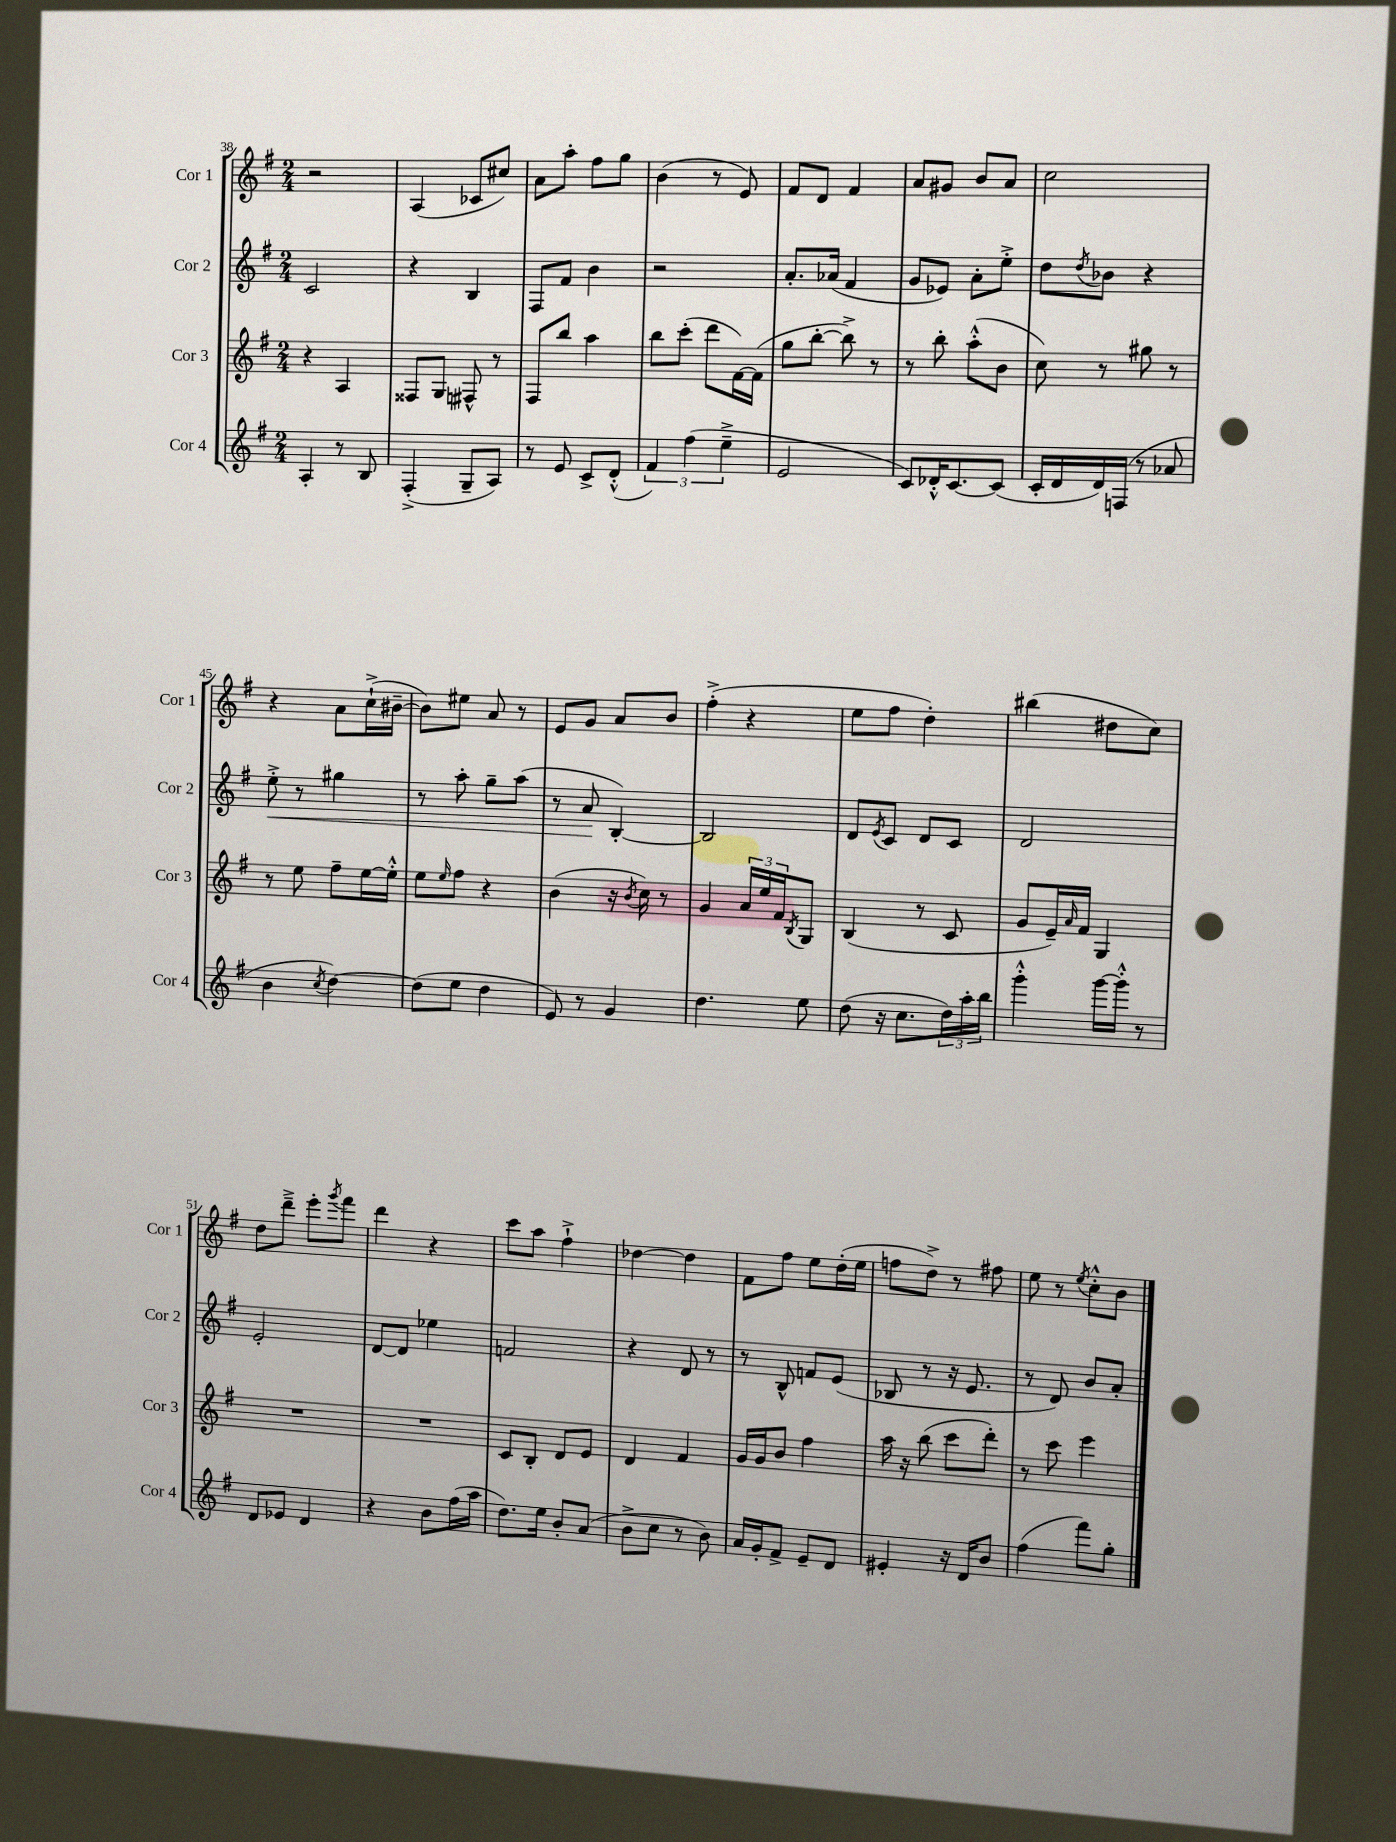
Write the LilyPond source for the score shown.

<<
\new StaffGroup <<
\new Staff = "s0" \with { instrumentName = "Cor 1" shortInstrumentName = "Cor 1" } {
    \clef treble \key g \major \numericTimeSignature \time 2/4
    r2 |
    a4( ces'8 cis''8) |
    a'8 a''8-. fis''8 g''8 |
    b'4( r8 e'8) |
    fis'8 d'8 fis'4 |
    a'8 gis'8 b'8 a'8 |
    c''2 |
    r4 a'8 c''16-!->( bis'16~-- |
    bis'8) eis''8 a'8 r8 |
    e'8 g'8 a'8 b'8 |
    fis''4-.->( r4 |
    e''8 fis''8 d''4-.) |
    bis''4( dis''8 c''8) |
    d''8 d'''8---> e'''8-. \acciaccatura { g'''8 } fis'''8 |
    d'''4 r4 |
    c'''8 a''8 fis''4-!-> |
    des''4~ des''4 |
    fis'8 fis''8 e''8 d''16-.( e''16 |
    f''8 d''8->) r8 fis''8 |
    e''8 r8 \acciaccatura { e''8 } c''8-.-^ b'8 \bar "|." |
}
\new Staff = "s1" \with { instrumentName = "Cor 2" shortInstrumentName = "Cor 2" } {
    \clef treble \key g \major \numericTimeSignature \time 2/4
    c'2 |
    r4 b4 |
    fis8 fis'8 b'4 |
    r2 |
    a'8.-. aes'16( fis'4 |
    g'8 ees'8) a'8-. e''8-.-> |
    d''8 \acciaccatura { d''8 } bes'8 r4 |
    e''8-.->\< r8 gis''4 |
    r8 a''8-. g''8-- a''8( |
    r8 a'8\! b4~-.) |
    b2 |
    d'8 \acciaccatura { e'8 } c'8 d'8 c'8 |
    d'2 |
    e'2-. |
    d'8~ d'8 ees''4 |
    f'2 |
    r4 d'8 r8 |
    r8 b8-^ f'8 e'8( |
    bes8 r8 r16 e'8. |
    r8 d'8) b'8 a'8-. \bar "|." |
}
\new Staff = "s2" \with { instrumentName = "Cor 3" shortInstrumentName = "Cor 3" } {
    \clef treble \key g \major \numericTimeSignature \time 2/4
    r4 a4 |
    fisis8 g8 fis8-^ r8 |
    fis8 b''8 a''4 |
    b''8 c'''8-.( d'''8 fis'16~) fis'16( |
    g''8 b''8~-. b''8->) r8 |
    r8 b''8-. a''8-.-^( b'8 |
    c''8) r8 gis''8 r8 |
    r8 e''8 fis''8-- e''16~ e''16-.-^ |
    e''8 \grace { e''16 } fis''8 r4 |
    b'4( r16 \acciaccatura { b'8 } c''16) r8 |
    g'4 \tuplet 3/2 { a'16 e''16 fis'16 } \acciaccatura { b8 } g8 |
    b4( r8 c'8 |
    g'8 e'16--) \grace { a'16 } fis'16 g4 |
    R2 |
    R2 |
    c'8 b8-. d'8 e'8 |
    d'4 fis'4 |
    g'16 g'16 b'8 fis''4 |
    a''16 r16 b''8( c'''8 d'''8-.) |
    r8 c'''8 e'''4 \bar "|." |
}
\new Staff = "s3" \with { instrumentName = "Cor 4" shortInstrumentName = "Cor 4" } {
    \clef treble \key g \major \numericTimeSignature \time 2/4
    a4-. r8 b8 |
    fis4-.->( g8-- a8) |
    r8 e'8 c'8-> d'8-.-^( |
    \tuplet 3/2 { fis'4) fis''4( e''4---> } |
    e'2 |
    c'8) des'16-.-^ c'8.~ c'8( |
    c'16-. d'16 d'16) f16( r8 aes'8 |
    b'4 \acciaccatura { c''8 } d''4~) |
    d''8( e''8 d''4 |
    e'8) r8 g'4 |
    d''4. e''8 |
    d''8( r16 c''8. \tuplet 3/2 { d''16) a''16-. b''16 } |
    g'''4-.-^ g'''16~ g'''16-.-^ r8 |
    d'8 ees'8 d'4 |
    r4 b'8 fis''16( a''16 |
    d''8.) e''16 b'8-. a'8( |
    b'8-> c''8 r8 b'8) |
    a'16 g'16-. fis'8-> e'8-- d'8 |
    eis'4-. r16 d'16 b'8 |
    fis''4( fis'''8) g''8-. \bar "|." |
}
>>
>>
\layout { \context { \Score currentBarNumber = #38 } }
